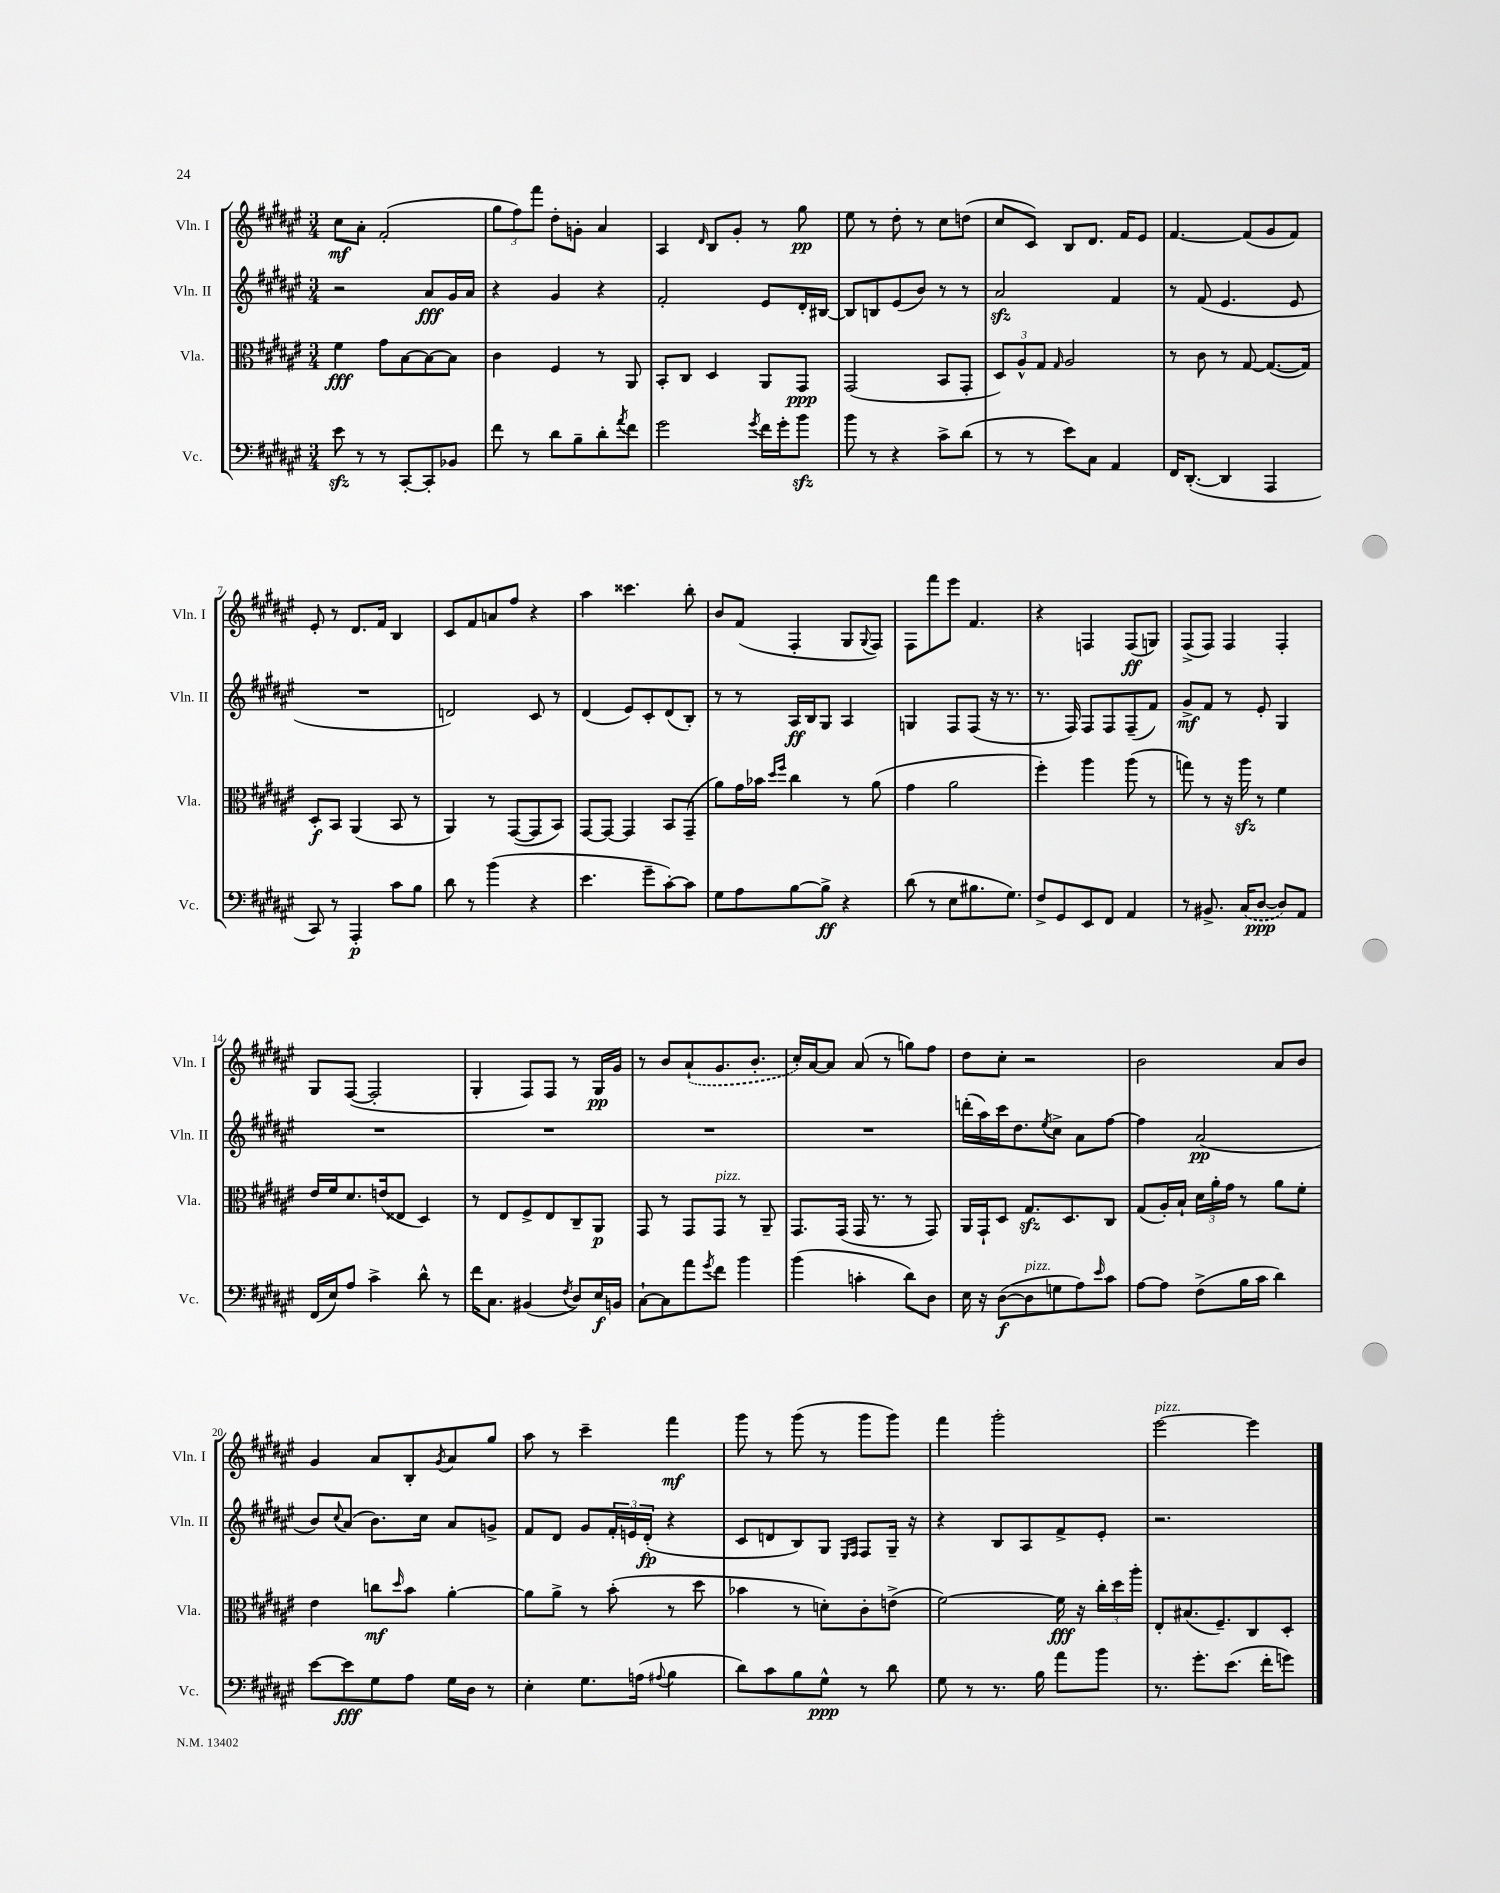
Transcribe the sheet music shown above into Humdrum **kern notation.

**kern	**kern	**kern	**kern
*staff4	*staff3	*staff2	*staff1
*clefF4	*clefC3	*clefG2	*clefG2
*k[f#c#g#d#a#e#]	*k[f#c#g#d#a#e#]	*k[f#c#g#d#a#e#]	*k[f#c#g#d#a#e#]
*M3/4	*M3/4	*M3/4	*M3/4
8e#	4f#	2r	8cc#
8r	.	.	8a#'
8r	8g#	.	(2f#'
[8CC#'	[8B	.	.
8CC#']	8B_	8a#	.
8BB-	8B]	16g#	.
.	.	16a#	.
=	=	=	=
8f#	4c#	4r	12gg#
.	.	.	12ff#)
8r	.	.	.
.	.	.	12fff#
8d#	4F#	4g#	8dd#'
8B~	.	.	8g'
8d#'	8r	4r	4a#
8qa#	.	.	.
8f#	8AA#	.	.
=	=	=	=
2g#	8BB'	2f#'	4A#
.	8C#	.	.
.	.	.	16qqd#
.	4D#	.	8B
.	.	.	8g#'
8qg#	.	.	.
16f#	8AA#	8e#	8r
16g#'	.	.	.
8b	8GG#	16d#'	8gg#
.	.	[16B#	.
=	=	=	=
8b	(2GG#	8B#]	8ee#
8r	.	8B	8r
4r	.	(8e#	8dd#'
.	.	8b)	8r
8c#^	8BB	8r	8cc#
(8d#	8GG#'	8r	(8dd
=	=	=	=
8r	12D#)	2a#	8cc#
.	12A#^^	.	.
8r	.	.	8c#)
.	12G#	.	.
.	16qqG#	.	.
8e#)	2A#	.	8B
8C#	.	.	8.d#
4AA#	.	4f#	.
.	.	.	16f#
.	.	.	8e#
=	=	=	=
16FF#	8r	8r	[4.f#
([8.DD#'	.	.	.
.	8c#	(8f#	.
4DD#]	8r	4.e#	.
.	[8G#	.	(8f#]
4AAA#	(8.G#_	.	8g#
.	.	8e#	8f#)
.	16G#])	.	.
=	=	=	=
8CC#)	8D#'	2.r	8e#'
8r	8BB	.	8r
4AAA#'	(4AA#	.	8.d#
.	.	.	16f#
8c#	8BB	.	4B
8B	8r	.	.
=	=	=	=
8d#	4AA#)	2d)	8c#
8r	.	.	8f#
(4b	8r	.	8a
.	([8GG#	.	8ff#
4r	8GG#]	8c#	4r
.	8BB)	8r	.
=	=	=	=
4.e#	[8GG#	(4d#	4aa#
.	8GG#_	.	.
.	4GG#]	8e#)	4.ccc##
8g#~	.	8c#'	.
[8c#')	8BB	(8d#	.
8c#]	(8GG#~	8B')	8bb'
=	=	=	=
8G#	8a#)	8r	8b
8A#	16g#	8r	(8f#
.	16b-	.	.
.	16qqdd#	.	.
.	16qqff#	.	.
[8B	4cc#	16A#	4F#'
.	.	16B	.
8B^]	.	8G#	.
4r	8r	4A#	8G#
.	.	.	8qqG#
.	(8a#	.	8F#)
=	=	=	=
(8d#	4g#	4G	8F#
8r	.	.	8fff#
8E#	2a#	8F#	8eee#
8.B#	.	(8F#	4.f#
.	.	16r	.
8.G#)	.	8.r	.
=	=	=	=
8F#^	4ff#')	8.r	4r
8GG#	.	.	.
.	.	16F#)	.
8EE#	4aa#	8F#	4F
8FF#	.	8F#	.
4AA#	(8aa#	(8F#~	(8F
.	8r	8f#)	8G)
=	=	=	=
8r	8gg)	8g#^	(8F#^
8.BB#^	8r	8f#	8F#)
.	16r	8r	4F#
(16C#	16aa#	.	.
[8D#	8r	8e#'	.
8D#])	4f#	4G#	4F#'
8AA#	.	.	.
=	=	=	=
(16FF#	16e#	2.r	8G#
16E#)	16f#	.	.
8A#	8.d#	.	([8F#
4c#^	.	.	2F#']
.	(16e	.	.
.	8E##	.	.
8d#^^	4D#)	.	.
8r	.	.	.
=	=	=	=
16f#	8r	2.r	4G#'
8.C#	.	.	.
.	8E#	.	.
(4BB#	8F#^	.	8F#)
.	8E#	.	8F#
8qF#	.	.	.
8D#)	8C#~	.	8r
16E#	8AA#	.	16G#
16BB	.	.	16g#
=	=	=	=
[8C#`	8GG#	2.r	8r
8C#]	8r	.	8b
8a#	8GG#	.	(8a#`
8qg#	.	.	.
8f#	8GG#	.	8.g#
4b	8r	.	.
.	.	.	8.b'
.	8AA#~	.	.
=	=	=	=
(4b	8.GG#	2.r	16cc#')
.	.	.	[16a#
.	.	.	8a#]
.	(16GG#	.	.
4c'	16GG#	.	(8a#
.	8.r	.	.
.	.	.	8r
8d#)	8r	.	8gg)
8D#	8GG#)	.	8ff#
=	=	=	=
16E#	16AA#	(16ddd'	8dd#
16r	16GG#`	16aa#)	.
([8D#	8D#	16ccc#	8cc#'
.	.	8.dd#	.
8D#]	8.G#	.	2r
.	.	8qee#	.
8G	.	8cc#^	.
.	8.D#	.	.
8A#)	.	8a#	.
16qqe#	.	.	.
8c#	8C#	[8ff#	.
=	=	=	=
[8A#	(8G#	4ff#]	2b
8A#]	16A#')	.	.
.	16B`	.	.
(8F#^	24d#	(2a#	.
.	24a#'	.	.
.	24g#	.	.
16B	8r	.	.
16c#	.	.	.
4d#)	8a#	.	8a#
.	8f#'	.	8b
=	=	=	=
[8e#	4e#	8b)	4g#
.	.	8qqcc#	.
8e#]	.	(8a#	.
8G#	8cc	8.b)	8a#
.	16qqdd#	.	.
8A#	8b	.	8B'
.	.	16cc#	.
.	.	.	8qg#
16G#	[4a#'	8a#	8a#
16D#	.	.	.
8r	.	8g^	8gg#
=	=	=	=
4E#'	8a#]	8f#	8aa#
.	8a#^	8d#	8r
8.G#	8r	8g#	4ccc#~
.	(8b'	24f#'	.
.	.	24e	.
(16A	.	.	.
.	.	(24d#'	.
8qqA#	.	.	.
4B	8r	4r	4fff#
.	8dd#	.	.
=	=	=	=
8d#)	4b-	8c#	8ggg#
8c#	.	8d	8r
8B	8r	8B)	(8ggg#
8G#^^	8d')	8G#	8r
.	.	16qqE#	.
.	.	16qqF#	.
8r	8c#'	8F#	8ggg#
8d#	(8e^	16G#~	8ggg#)
.	.	16r	.
=	=	=	=
8G#	[2f#)	4r	4fff#
8r	.	.	.
8.r	.	8B	2ggg#'
.	.	8A#	.
16B	.	.	.
8a#	16f#]	8f#^	.
.	16r	.	.
8b	24cc#'	8e#'	.
.	24dd#	.	.
.	24aa#'	.	.
=	=	=	=
8.r	8E#'	2.r	[2eee#
.	(8.B#	.	.
8.g#'	.	.	.
.	8.F#~)	.	.
(8.e#	.	.	.
.	8C#	.	4eee#]
16f#'	.	.	.
8g)	8D#'	.	.
==	==	==	==
*-	*-	*-	*-
